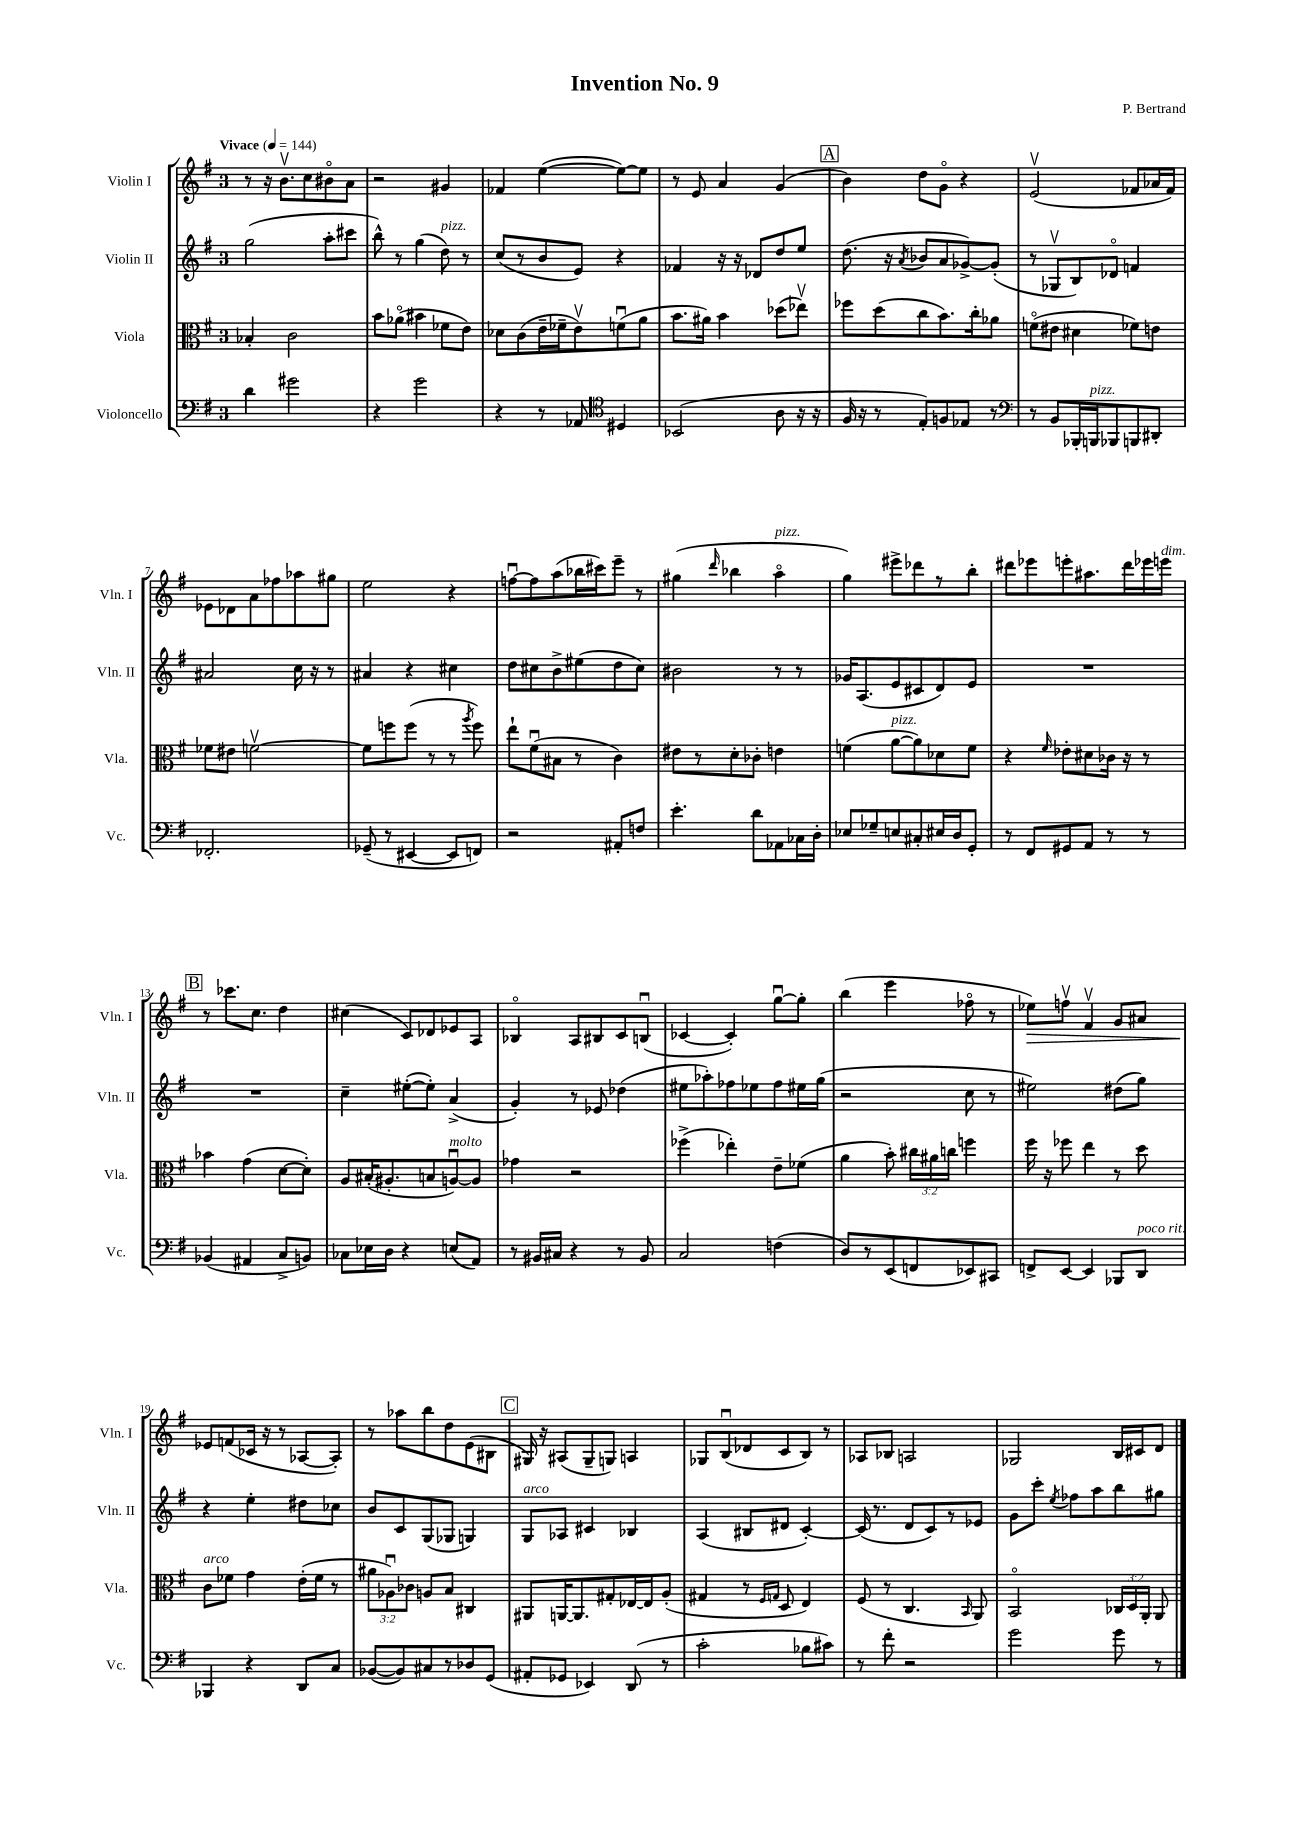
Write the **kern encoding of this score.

**kern	**kern	**kern	**kern
*staff4	*staff3	*staff2	*staff1
*clefF4	*clefC3	*clefG2	*clefG2
*k[f#]	*k[f#]	*k[f#]	*k[f#]
*M3/4	*M3/4	*M3/4	*M3/4
*MM144	*MM144	*MM144	*MM144
4d	4B-'	(2gg	8r
.	.	.	16r
.	.	.	8.bv
2g#	2c	.	.
.	.	.	8cc
.	.	8aa'	8b#o
.	.	8ccc#	8a
=	=	=	=
4r	8b	8bb^^)	2r
.	(8a-o	8r	.
2g	4b#	(4gg	.
.	8f-	8dd)	4g#
.	8e)	8r	.
=	=	=	=
4r	8d-	(8cc	4f-
.	(8c	8r	.
8r	16e~	8b	([4ee
.	16f-~	.	.
8AA-	8ev)	8e)	.
*clefC4	*	*	*
4D#	(8fu	4r	8ee_)
.	8a	.	8ee]
=	=	=	=
(2BB-	8.b	4f-	8r
.	.	.	8e
.	16a#)	.	.
.	4b	16r	4a
.	.	16r	.
.	.	8d-	.
8A	(8dd-	8dd	(4g
16r	8ee-v)	8ee	.
16r	.	.	.
=	=	=	=
16F#	8ff-	(8.dd	4b)
16r	.	.	.
8r	(8dd	.	.
.	.	16r	.
.	.	8qa	.
8E')	8cc	8b-	8dd
8F	8.b)	8a	8go
8E-	.	[8g-^)	4r
.	16cc'	.	.
8r	8a-	(8g-']	.
=	=	=	=
*clefF4	*	*	*
8r	(8fo	8r	(2ev
8BB	8e#	8G-v	.
16BBB-'	4d#	8B)	.
16BBB	.	.	.
8BBB-	.	8d-o	.
8BBB	8f-)	4f	8f-
8DD#'	8e	.	16a-
.	.	.	16f-)
=	=	=	=
2.FF-'	8f-	2a#	8e-
.	8e#	.	8d-
.	[2fv	.	8a
.	.	.	8ff-
.	.	16cc	8aa-
.	.	16r	.
.	.	8r	8gg#
=	=	=	=
(8GG-~	8f]	4a#	2ee
8r	8ff	.	.
[4EE#	(8ff	4r	.
.	8r	.	.
8EE#]	8r	4cc#	4r
.	8qaa	.	.
8FF)	8ff)	.	.
=	=	=	=
2r	8ee`	8dd	[8ffu
.	(8f#u	8cc#	8ff]
.	8B#	8b^	(8aa
.	8r	(8ee#	16bb-
.	.	.	16ccc#)
8AA#'	4c)	8dd	8eee~
8F	.	8cc#)	8r
=	=	=	=
4.e'	8e#	2b#	(4gg#
.	8r	.	.
.	.	.	16qqddd
.	8d'	.	4bb-
8d	8c-'	.	.
8AA-	4e	8r	4aao
16C-	.	8r	.
16D'	.	.	.
=	=	=	=
8E-	(4f	16g-	4gg)
.	.	(8.A	.
8G-~	.	.	.
8E	[8a	8e	8eee#^
8C#'	8a])	8c#	8ddd-
16E#	8d-	8d)	8r
16D	.	.	.
8GG'	8f	8e	8bb'
=	=	=	=
8r	4r	2.r	8ddd#
8FF#	.	.	8eee-
.	16qqf#	.	.
8GG#	8e-'	.	8eee'
8AA	8d#	.	8.aa#
8r	16c-	.	.
.	16r	.	16ddd#
8r	8r	.	16eee-
.	.	.	16eee
=	=	=	=
(4BB-	4b-	2.r	8r
.	.	.	8.ccc-
4AA#	(4g	.	.
.	.	.	8.cc
8C^	[8d	.	4dd
8BB)	8d'])	.	.
=	=	=	=
8C-	8A	4cc~	(4cc#
16E-	(16B#'	.	.
16D	8.A#'	.	.
4r	.	([8ee#'	8c)
.	8B	8ee#'])	8d-
(8E	[8Au)	(4a^	8e-
8AA)	8A]	.	8A
=	=	=	=
8r	4g-	4g')	4B-o
16BB#	.	.	.
16C#	.	.	.
4r	2r	8r	8A
.	.	8e-	8B#
8r	.	(4dd-	8c
8BB#	.	.	(8Bu
=	=	=	=
2C	(4ff-^	8ee#	[4c-
.	.	8aa-')	.
.	4ee-')	8ff-	4c-'])
.	.	8ee-	.
(4F	8e~	8ff-	[8ggu
.	(8f-	16ee#	8gg']
.	.	(16gg	.
=	=	=	=
8D)	4a	2r	(4bb
8r	.	.	.
(8EE	8b')	.	4eee
8FF	24cc#	.	.
.	24a#	.	.
.	24cc	.	.
8EE-)	4ff	8cc	8ff-o
8CC#	.	8r	8r
=	=	=	=
8FF^	16ff#	2ee#)	8ee-)
.	16r	.	.
[8EE	8ff-	.	8ffv
4EE]	4ee	.	4f#v
8BBB-	8r	(8dd#	8g
8DD	8dd	8gg)	8a#
=	=	=	=
4BBB-	8c	4r	8e-
.	8f-	.	(8f
4r	4g	4ee'	16c-
.	.	.	16r
.	.	.	8r
8DD	(16e'	8dd#	[8A-
.	16f-	.	.
8C	8r	8cc-	8A-'])
=	=	=	=
([8BB-	12a#	8b	8r
.	12A-u)	.	.
8BB-])	.	8c	8aa-
.	12c-	.	.
8C#	8A	(8G	8bb
8r	8B	8G-	8dd
8D-	4C#	4G)	(8e
(8GG	.	.	8B#
=	=	=	=
8AA#'	8AA#	8G	16G#)
.	.	.	16r
8GG-	[16AA	8A-	(8A#
.	8.AA]	.	.
4EE-)	.	4c#	8G#~
.	8G#'	.	8G)
(8DD	[16E-	4B-	4A
.	16E-]	.	.
8r	(8A'	.	.
=	=	=	=
2c'	4G#	(4A	8G-
.	.	.	(8Bu
.	8r	8B#	8d-
.	16qqF#	.	.
.	16qqG	.	.
.	8D	8d#	8c
8B-	4E)	[4c')	8B)
8c#)	.	.	8r
=	=	=	=
8r	(8F#	(16c]	8A-
.	.	8.r	.
8f#'	8r	.	8B-
2r	4.C	8d	2A
.	.	8c)	.
.	.	8r	.
.	16qqBB	.	.
.	8AA)	8e-	.
=	=	=	=
2g	2BBo	8g	2G-
.	.	8ccc'	.
.	.	8qee	.
.	.	8ff-	.
.	.	8aa	.
8g	24C-	8bb	16B
.	24D	.	.
.	.	.	16c#
.	24AA'	.	.
8r	8AA	8gg#	8d
==	==	==	==
*-	*-	*-	*-
